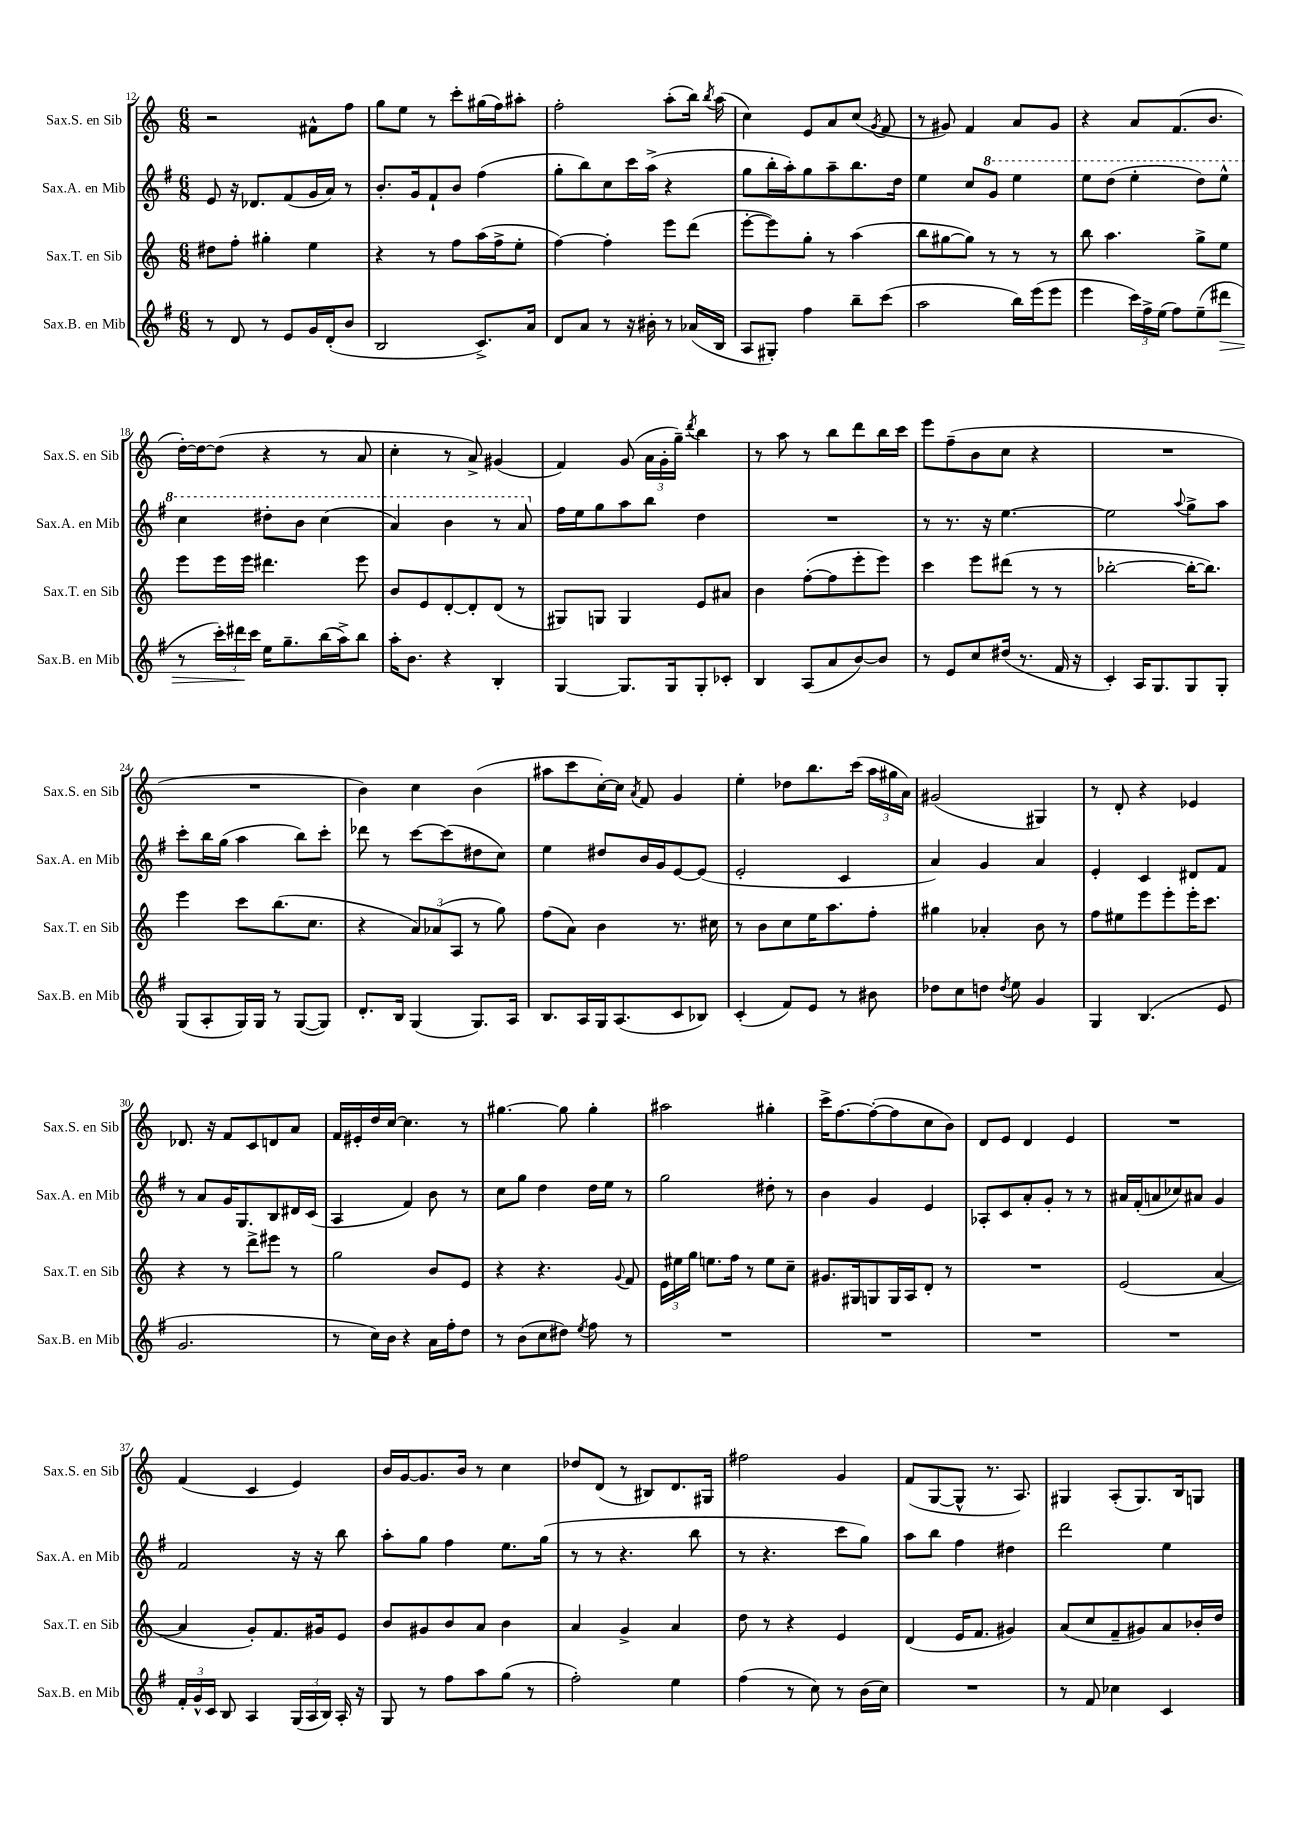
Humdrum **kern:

**kern	**dynam	**kern	**kern	**kern
*part4	*part4	*part3	*part2	*part1
*staff4	*staff4	*staff3	*staff2	*staff1
*I"Sax.B. en Mib	*	*I"Sax.T. en Sib	*I"Sax.A. en Mib	*I"Sax.S. en Sib
*I'Sax.B. en Mib	*	*I'Sax.T. en Sib	*I'Sax.A. en Mib	*I'Sax.S. en Sib
*clefG2	*	*clefG2	*clefG2	*clefG2
*k[f#]	*	*k[]	*k[f#]	*k[]
*M6/8	*	*M6/8	*M6/8	*M6/8
=12	=12	=12	=12	=12
8r	.	8dd#X\L	8e/	2r
8d/	.	8ff'\J	16r	.
.	.	.	8.d-X/L	.
8r	.	4gg#X'\	.	.
8e/L	.	.	(8f#/	.
16g/L	.	4ee\	16g/L	8f#X^^\L
(16d'/J	.	.	16a/JJ)	.
8b/J	.	.	8r	8ff\J
=13	=13	=13	=13	=13
2B/	.	4r	8.b'/L	8gg\L
.	.	.	.	8ee\J
.	.	.	16g/k	.
.	.	8r	8f#`/	8r
.	.	8ff\L	8b/J	8ccc'\L
8.c^/L)	.	(16aa\L	(4ff#\	(16gg#X\L
.	.	16ff^\J	.	16ff\J)
.	.	8ee'\J	.	8aa#X'\J
16a/Jk	.	.	.	.
=14	=14	=14	=14	=14
8d/L	.	[4ff\)	8gg'\L	2ff'\
8a/J	.	.	8bb\)	.
8r	.	4ff'\]	8cc\	.
16r	.	.	16ccc\L	.
16b#X'\	.	.	(16aa^\JJ	.
8r	.	8eee\L	4r	(8aa'\L
(16a-X/LL	.	(8ddd\J	.	16bb\Jk)
.	.	.	.	8qbb/
16B/JJ	.	.	.	(16aa\
=15	=15	=15	=15	=15
8A/L	.	[8eee'\L	8gg\L	4cc\)
8G#X'/J)	.	8eee\])	16bb'\L	.
.	.	.	16aa'\J)	.
4ff#\	.	8gg'\J	8gg\	8e/L
.	.	8r	8aa~\	8a/
8bb~\L	.	(4aa\	8.bb\	(8cc/J
.	.	.	.	8qg/
(8ccc\J	.	.	.	8f/
.	.	.	16dd\Jk	.
=16	=16	=16	=16	=16
2aa\	.	8bb\L	4ee\	8r
.	.	[8gg#X\	.	8g#X/)
.	.	8gg#\J])	8cc/L	4f/
*	*	*	*8va	*
.	.	8r	8gg/J	.
16bb\LL)	.	8r	4eee\	8a/L
(16eee\J	.	.	.	.
8eee\J	.	8r	.	8g#/J
=17	=17	=17	=17	=17
4eee\	.	8bb\	8eee\L	4r
.	.	4.aa\	(8ddd\J	.
24ccc\LL)	.	.	4eee'\	8a/L
24ff#^\	.	.	.	.
(24ee\JJ	.	.	.	.
8ff#\L)	.	.	.	(8.f/
(8ee~\	.	8gg^\L	8ddd\L)	.
.	.	.	.	8.b/J
!	!LO:HP:b	!	!	!
8ddd#X\J	>	8ee\J	8eee^^\J	.
!!LO:LB:g=z
=18	=18	=18	=18	=18
8r	.	8eee\L	4ccc\	[16dd'\LL)
.	.	.	.	16dd\J_
24ccc'\LL)	.	16eee\L	.	(8dd\J]
24ddd#X\	.	.	.	.
.	.	16eee\JJ	.	.
24ccc\JJ	]	.	.	.
16ee\KL	.	4.ddd#X\	8ddd#X'\L	4r
8.gg~\	.	.	.	.
.	.	.	8bb\J	.
(16bb\L	.	.	(4ccc\	8r
16aa^\J)	.	.	.	.
8bb\J	.	8eee\	.	8a/
=19	=19	=19	=19	=19
16aa'\KL	.	8b/L	4aa/)	4cc'\
8.b\J	.	.	.	.
.	.	8e/	.	.
4r	.	[8d'/	4bb\	8r
.	.	8d'/]	.	8a^/)
4B'/	.	(8d/J	8r	(4g#X/
.	.	8r	8aa/	.
=20	=20	=20	=20	=20
*	*	*	*X8va	*
[4G/	.	8G#X/L)	16ff#\LL	4f/)
.	.	.	16ee\J	.
.	.	8Gn/J	8gg\	.
8.G/L]	.	4G/	8aa\	(8g/
.	.	.	8bb\J	24a\LL
.	.	.	.	24g'\
16G/k	.	.	.	.
.	.	.	.	24gg~\JJ)
.	.	.	.	8qddd/
8G'/	.	8e/L	4dd\	4bb\
8c-X'/J	.	8a#X/J	.	.
=21	=21	=21	=21	=21
4B/	.	4b\	2.r	8r
.	.	.	.	8aa\
(8A/L	.	([8ff'\L	.	8r
8a/	.	8ff\]	.	8bb\L
[8b/)	.	8eee'\	.	8ddd\
8b/J]	.	8eee\J)	.	16bb\L
.	.	.	.	16ccc\JJ
=22	=22	=22	=22	=22
8r	.	4ccc\	8r	8eee\L
8e/L	.	.	8.r	(8ff~\
8cc/	.	8eee\L	.	8b\
.	.	.	16r	.
(16dd#X/Jk	.	(8ddd#X\J	[4.ee\	8cc\J
8.r	.	.	.	.
.	.	8r	.	4r
16f#/	.	8r	.	.
16r	.	.	.	.
=23	=23	=23	=23	=23
4c'/)	.	[2bb-X'\	2ee\]	2.r
16A/KL	.	.	.	.
8.G/	.	.	.	.
.	.	.	8qqaa/	.
8G/	.	16bb-'\KL_	8gg^\L	.
.	.	8.bb-\J])	.	.
8G'/J	.	.	8aa\J	.
!!LO:LB:g=z
=24	=24	=24	=24	=24
(8G/L	.	4eee\	8ccc'\L	2.r
8A'/	.	.	16bb\L	.
.	.	.	(16gg\JJ	.
16G/L)	.	8ccc\L	4aa\	.
16G/JJ	.	.	.	.
8r	.	(8.bb\	.	.
([8G/L	.	.	8bb\L)	.
.	.	8.cc\J	.	.
8G/J])	.	.	8ccc'\J	.
=25	=25	=25	=25	=25
8.d'/L	.	4r	8ddd-X\	4b\)
.	.	.	8r	.
16B/Jk	.	.	.	.
(4G/	.	12a/L)	[8ccc\L	4cc\
.	.	(12a-X/	.	.
.	.	.	(8ccc\]	.
.	.	12A/J	.	.
8.G/L)	.	8r	8dd#X\	(4b\
.	.	8gg\)	8cc\J)	.
16A/Jk	.	.	.	.
=26	=26	=26	=26	=26
8.B/L	.	(8ff\L	4ee\	8aa#X\L
.	.	8a\J)	.	8ccc\
16A/L	.	.	.	.
16G/J	.	4b\	8dd#X/L	[16cc'\L)
(8.A/	.	.	.	16cc\JJ]
.	.	.	.	8qa/
.	.	.	16b/L	8f/
.	.	.	16g/J	.
8c/	.	8.r	[8e/	4g/
8B-X/J)	.	.	(8e/J]	.
.	.	16cc#X\	.	.
=27	=27	=27	=27	=27
(4c'/	.	8r	2e'/	4ee'\
.	.	8b\L	.	.
8f#/L)	.	8cc\	.	8dd-X\L
8e/J	.	16ee\K	.	8.bb\
.	.	8.aa\	.	.
8r	.	.	4c/	.
.	.	.	.	(16ccc\Jk
8b#X\	.	8ff'\J	.	24aa\LL
.	.	.	.	24gg#X\
.	.	.	.	24a\JJ)
=28	=28	=28	=28	=28
8dd-X\L	.	4gg#X\	4a/)	(2g#X/
8cc\	.	.	.	.
8ddn\J	.	4a-X'/	4g/	.
8qdd/	.	.	.	.
8ee\	.	.	.	.
4g/	.	8b\	4a/	4G#X/)
.	.	8r	.	.
=29	=29	=29	=29	=29
4G/	.	8ff\L	4e'/	8r
.	.	8ee#X\	.	8d'/
(4.B/	.	8eee\	4c/	4r
.	.	8eee'\	.	.
.	.	16eee'\K	8d#X/L	4e-X/
.	.	8.ccc\J	.	.
8e/	.	.	8f#/J	.
!!LO:LB:g=z
=30	=30	=30	=30	=30
2.g/	.	4r	8r	8.d-X/
.	.	.	8a/L	.
.	.	.	.	16r
.	.	8r	16g/K	8f/L
.	.	.	8.G/	.
.	.	8ddd^\L	.	8c/
.	.	8eee#X\J	8B/	8dn/
.	.	8r	16d#X/L	8a/J
.	.	.	(16c/JJ	.
=31	=31	=31	=31	=31
8r	.	2gg\	4A/	16f/LL
.	.	.	.	16e#X'/
16cc\LL)	.	.	.	16dd/
16b\JJ	.	.	.	[16cc/JJ
4r	.	.	4f#/)	4.cc\]
16a\LL	.	8b/L	8b\	.
16ff#'\J	.	.	.	.
8dd\J	.	8e/J	8r	8r
=32	=32	=32	=32	=32
8r	.	4r	8cc\L	[4.gg#X\
(8b\L	.	.	8gg\J	.
8cc\	.	4.r	4dd\	.
8dd#X\J)	.	.	.	8gg#\]
8qee/	.	.	.	.
8ff#\	.	.	16dd\LL	4gg#'\
.	.	.	16ee\JJ	.
.	.	8qqg/	.	.
8r	.	8f/	8r	.
=33	=33	=33	=33	=33
2.r	.	24e\LL	2gg\	2aa#X\
.	.	24ee#X\	.	.
.	.	24gg\JJ	.	.
.	.	8.een\L	.	.
.	.	16ff\Jk	.	.
.	.	8r	.	.
.	.	8ee\L	8dd#X'\	4gg#X'\
.	.	8cc~\J	8r	.
=34	=34	=34	=34	=34
2.r	.	8.g#X/L	4b\	16ccc^\KL
.	.	.	.	[8.ff\
.	.	16G#X/k	.	.
.	.	8Gn/	4g/	(8ff'\_
.	.	16G/L	.	8ff\]
.	.	16A/J	.	.
.	.	8d'/J	4e/	8cc\
.	.	8r	.	8b\J)
=35	=35	=35	=35	=35
2.r	.	2.r	8A-X'/L	8d/L
.	.	.	8c/	8e/J
.	.	.	8a'/	4d/
.	.	.	8g'/J	.
.	.	.	8r	4e/
.	.	.	8r	.
=36	=36	=36	=36	=36
2.r	.	(2e/	16a#X/LL	2.r
.	.	.	(16f#'/J	.
.	.	.	8an/	.
.	.	.	8cc-X/)	.
.	.	.	8a#X/J	.
.	.	[4a/	4g/	.
!!LO:LB:g=z
=37	=37	=37	=37	=37
24f#'/LL	.	4a/]	2f#/	(4f/
24g^^/	.	.	.	.
24c/JJ	.	.	.	.
8B/	.	.	.	.
4A/	.	8g'/L)	.	4c/
.	.	8.f/	.	.
(24G/LL	.	.	16r	4e/)
24A/	.	.	.	.
.	.	16g#X/k	16r	.
24B/JJ)	.	.	.	.
16A'/	.	8e/J	8bb\	.
16r	.	.	.	.
=38	=38	=38	=38	=38
8G/	.	8b/L	8aa'\L	16b/LL
.	.	.	.	[16g/J
8r	.	8g#X/	8gg\J	8.g/]
8ff#\L	.	8b/	4ff#\	.
.	.	.	.	16b/Jk
8aa\	.	8a/J	.	8r
(8gg\J	.	4b\	8.ee\L	4cc\
8r	.	.	.	.
.	.	.	(16gg\Jk	.
=39	=39	=39	=39	=39
2ff#'\)	.	4a/	8r	8dd-X/L
.	.	.	8r	(8d/J
.	.	4g^/	4.r	8r
.	.	.	.	8B#X/L)
4ee\	.	4a/	.	8.d/
.	.	.	8bb\	.
.	.	.	.	16G#X/Jk
=40	=40	=40	=40	=40
(4ff#\	.	8dd\	8r	2ff#X\
.	.	8r	4.r	.
8r	.	4r	.	.
8cc\)	.	.	.	.
8r	.	4e/	8ccc\L	4g/
(16b\LL	.	.	8gg\J)	.
16cc\JJ)	.	.	.	.
=41	=41	=41	=41	=41
2.r	.	(4d/	8aa\L	(8f/L
.	.	.	8bb\J	[8G/
.	.	16e/KL	4ff#\	8G^^/J]
.	.	8.f/J	.	.
.	.	.	.	8.r
.	.	4g#X/)	4dd#X\	.
.	.	.	.	8.A/)
=42	=42	=42	=42	=42
8r	.	(8a/L	2ddd\	4G#X/
8f#/	.	8cc/	.	.
4cc-X\	.	8f~/	.	(8A'/L
.	.	8g#X/)	.	8.G#/)
4c/	.	8a/	4ee\	.
.	.	.	.	16B/k
.	.	16b-X'/L	.	8Gn/J
.	.	16dd/JJ	.	.
==	==	==	==	==
*-	*-	*-	*-	*-
